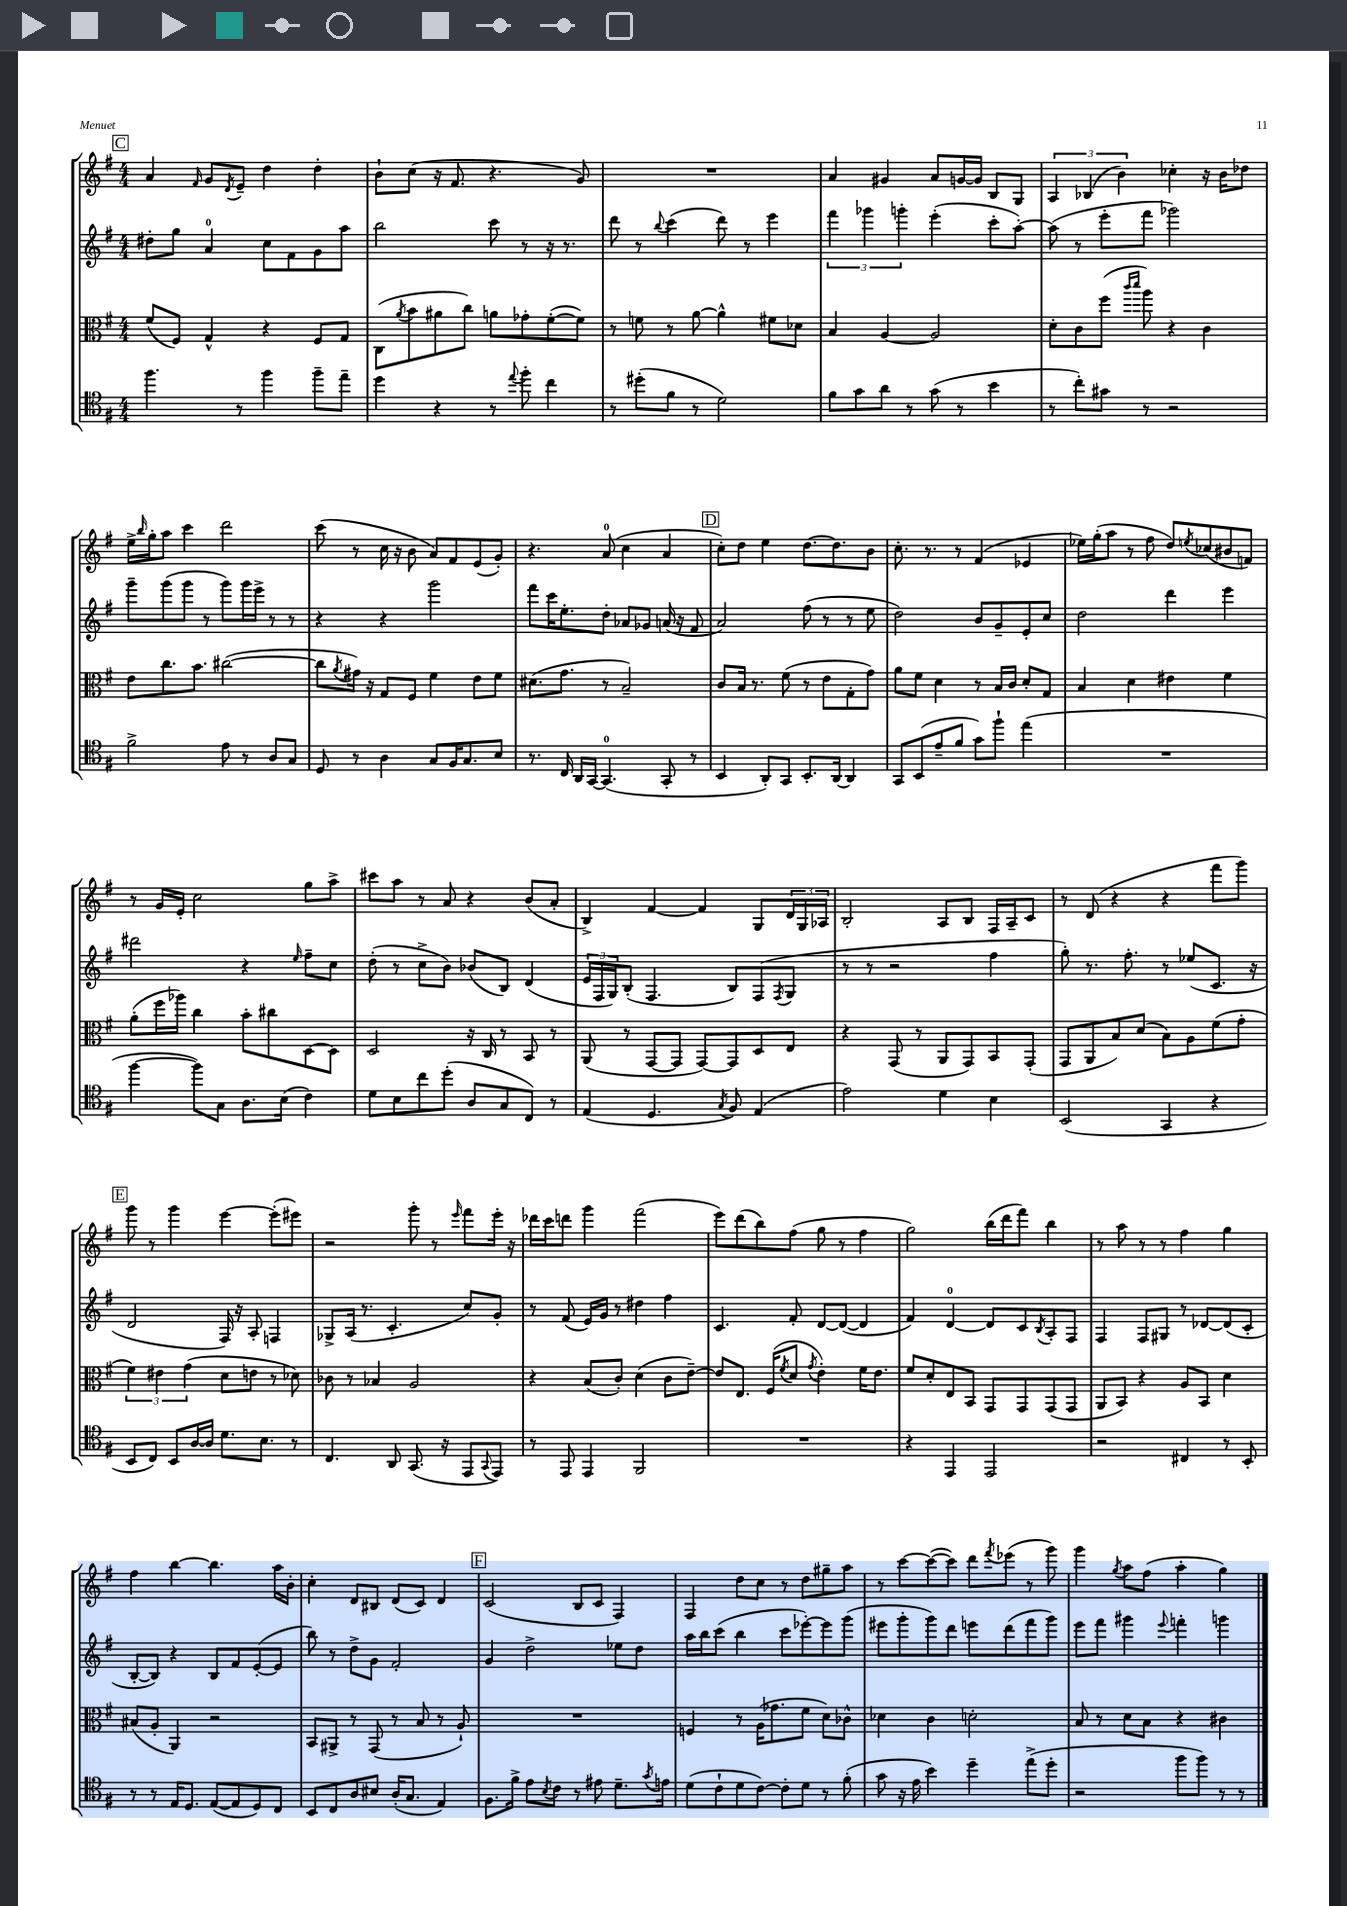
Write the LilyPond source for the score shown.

<<
\new StaffGroup <<
\new Staff = "s0" {
    \clef treble \key g \major \numericTimeSignature \time 4/4
    \mark \markup { \box "C" } a'4 \grace { fis'16 } g'8 \acciaccatura { d'8 } e'8-- d''4 d''4-. |
    b'8-! c''8( r16 fis'8. r4. g'8) |
    R1 |
    a'4 gis'4 a'8 g'16~ g'16 b8 g8 |
    \tuplet 3/2 { a4 bes4( b'4) } ces''4-. r16 b'16 des''8 |
    e''16-> \grace { b''16 } g''16-. a''8 c'''4 d'''2 |
    c'''8( r8 c''16 r16 b'8 a'8) fis'8 e'8( g'8-.) |
    r4. a'8-0( c''4 a'4 |
    \mark \markup { \box "D" } c''8-.) d''8 e''4 d''8.~ d''8. b'8 |
    c''8.-. r8. r8 fis'4( ees'4 |
    ees''16) g''16-.( a''8 r8 fis''8 d''8) \acciaccatura { e''8 } ces''8( bis'8 f'8) |
    r8 g'16 e'16-. c''2 g''8 a''8-> |
    cis'''8 a''8 r8 a'8 r4 b'8( a'8-. |
    b4->) fis'4~ fis'4 g8 \tuplet 3/2 { d'16 g16 aes16 } |
    b2-. a8 b8 fis16 a16-- c'8 |
    r8 d'8( r4 r4 fis'''8 g'''8) |
    \mark \markup { \box "E" } g'''8 r8 g'''4 e'''4~ e'''8-.( eis'''8) |
    r2 g'''8-. r8 \grace { e'''16 } fis'''8 e'''16-. r16 |
    des'''16 c'''16 d'''8 g'''4 fis'''2( |
    e'''8) d'''8( b''8) fis''8( g''8 r8 fis''4 |
    g''2) b''16( d'''16 fis'''8) b''4 |
    r8 a''8 r8 r8 fis''4 g''4 |
    fis''4 b''4~ b''4. a''16 b'16-. |
    c''4-. d'8 bis8 d'8( c'8) d'4 |
    \mark \markup { \box "F" } c'2( b8 c'8 fis4) |
    fis4 d''8 c''8 r8 d''8 gis''8-- a''8 |
    r8 c'''8~ c'''8~( c'''8) d'''8 \acciaccatura { fis'''8 } ees'''8( r8 g'''8) |
    g'''4 \acciaccatura { g''8 } a''8 fis''8( a''4-. g''4) \bar "|." |
}
\new Staff = "s1" {
    \clef treble \key g \major \numericTimeSignature \time 4/4
    \mark \markup { \box "C" } dis''8-. g''8 a'4-0 c''8 fis'8 g'8 a''8 |
    b''2 c'''8 r8 r16 r8. |
    d'''8 r8 \appoggiatura { b''8 } c'''4( d'''8) r8 e'''4 |
    \tuplet 3/2 { fis'''4 ges'''4 g'''4-. } e'''4-.( c'''8-. a''8~-.) |
    a''8( r8 e'''8-. fis'''8 ges'''2) |
    g'''8-- g'''8( g'''8 r8 g'''8) g'''16 e'''16-> r8 r8 |
    r4 r4 g'''2 |
    fis'''8 c'''16 e''8.-. d''8-. aes'8 ges'8 a'16( r16 fis'8 |
    \mark \markup { \box "D" } a'2) fis''8( r8 r8 e''8 |
    d''2) b'8 g'8-- e'8-. c''8 |
    d''2 d'''4 e'''4 |
    dis'''2 r4 \grace { e''16 } fis''8-- c''8 |
    d''8-.( r8 c''8-> b'8) bes'8( b8) d'4( |
    \tuplet 3/2 { e'16 fis16 g16) } b8-.( fis4. b8) fis8( \acciaccatura { fis8 } g8 |
    r8 r8 r2 fis''4 |
    g''8-.) r8. fis''8.-. r8 ees''8( c'8. r16 |
    \mark \markup { \box "E" } d'2 fis16) r16 a8-. f4 |
    ges8-> a16( r8. c'4.-. c''8) g'8-. |
    r8 fis'8( e'16) g'16 r8 dis''4 fis''4 |
    c'4. fis'8-. d'8~ d'8~( d'4 |
    fis'4) d'4-0~ d'8 c'8 \acciaccatura { b8 } a8-. fis8 |
    fis4 fis8 gis8 r8 des'8~ des'8( c'8-. |
    b8~-. b8) r4 b8 fis'8 e'8~-.( e'8 |
    b''8) r8 d''8-> g'8 fis'2-. |
    \mark \markup { \box "F" } g'4 d''2-> ees''8 d''8 |
    a''16 b''16 c'''8( b''4 c'''8 ees'''8~-.) ees'''8 g'''8( |
    eis'''8 g'''8-. g'''8) d'''8 e'''8 d'''8( fis'''8 g'''8) |
    e'''8 fis'''8 gis'''4 \appoggiatura { e'''8 } f'''4-. g'''4 \bar "|." |
}
\new Staff = "s2" {
    \clef alto \key g \major \numericTimeSignature \time 4/4
    \mark \markup { \box "C" } fis'8( fis8) g4-^ r4 fis8 g8 |
    c8( \acciaccatura { a'8 } b'8 ais'8 c''8) a'8 ges'8-. fis'8~-.( fis'8) |
    r8 f'8 r8 a'8~ a'4-^ fis'8 des'8 |
    b4 a4~ a2 |
    d'8-. c'8 fis''8( \grace { c'''16 d'''16 } a''8) r4 c'4 |
    e'8 c''8. b'8. cis''2~( |
    cis''8 \acciaccatura { a'8 } gis'16) r16 g8 fis8 fis'4 e'8 fis'8 |
    dis'8.( g'8. r8 b2--) |
    \mark \markup { \box "D" } c'8 b16 r8. fis'8( r8 e'8 g8-. g'8) |
    a'8 fis'8 d'4 r8 b16 c'16 d'8-. g8 |
    b4 d'4 eis'4 fis'4 |
    a'8-.( fis''16 aes''16) c''4 b'8-. cis''8 d8~ d8 |
    d2 r16 c16 r8 b,8 r8 |
    a,8( r8 g,8~ g,8 g,8~) g,8 d8 e8 |
    r4 g,8( r8 a,8 g,8) b,8 g,8-.( |
    g,8 a,8 b8) d'8( b8) a8 fis'8( g'8-. |
    \mark \markup { \box "E" } \tuplet 3/2 { fis'4) eis'4 g'4( } d'8 e'8 r8 des'8) |
    ces'8 r8 bes4 a2 |
    r4 b8( c'8-.) d'4( c'8 e'8~--) |
    e'8 e8. fis16( \acciaccatura { fis'8 } d'8 \acciaccatura { g'8 } e'4-.) fis'16 e'8. |
    fis'8 d'8-. e8 b,8 g,8 g,8 g,8( g,8 |
    a,8 b,8) r4 a8 b,8 d'4 |
    bis8( a8-. a,4) r2 |
    b,8 ais,8-> r8 g,8( r8 b8 r8 a8-!) |
    \mark \markup { \box "F" } R1 |
    f4 r8 a16( ges'8. fis'8 d'8) ces'8-^ |
    des'4 c'4 d'2-. |
    b8 r8 d'8 b8 r4 cis'4 \bar "|." |
}
\new Staff = "s3" {
    \clef tenor \key g \major \numericTimeSignature \time 4/4
    \mark \markup { \box "C" } fis''4. r8 fis''4 fis''8-- e''8-- |
    d''4 r4 r8 \appoggiatura { e''8 } fis''8-. c''4 |
    r8 dis''8-.( fis'8 r8 d'2) |
    fis'8 g'8 a'8 r8 g'8( r8 b'4 |
    r8 c''8-.) gis'8 r8 r2 |
    fis'2-> e'8 r8 a8 g8 |
    d8 r8 a4 g8 fis16 g8. b8 |
    r8. c16 a,16 g,16~ g,4.-0( g,8-. r8 |
    \mark \markup { \box "D" } b,4 a,8-.) g,8 b,8.-. a,16~ a,4 |
    g,8 b,8( e'8-- fis'8 g'8) fis''8-! e''4( |
    R1 |
    fis''4~ fis''8) g8 a8. b16( c'4) |
    d'8 b8 c''8 d''8-.( a8 g8 c8) r8 |
    e4( d4. \acciaccatura { g8 } fis8) e4( |
    e'2) d'4 b4 |
    b,2( g,4 r4 |
    \mark \markup { \box "E" } b,8 c8) b,8 a16~ a16 d'8. b8. r8 |
    c4. a,8 g,8.( r16 e,8 \appoggiatura { g,8 } e,8) |
    r8 e,8 e,4 fis,2 |
    R1 |
    r4 e,4 e,2 |
    r2 cis4 r8 b,8-. |
    r8 r8 e16 d8. e8~( e8 d8) c8 |
    b,8 c8 a8 bis8 a16-.( g8. e4) |
    \mark \markup { \box "F" } fis8. fis'16-> e'8 \acciaccatura { b8 } c'8 r8 eis'8 d'8.-- \acciaccatura { g'8 } e'16 |
    d'8( c'8-! d'8 c'8~) c'8-. d'8 r8 fis'8-.( |
    g'8 r16 e'16 b'4) d''4-- e''8->( d''8-. |
    r2 fis''8 fis''8) r8 r8 \bar "|." |
}
>>
>>
\layout { \context { \Score \remove "Bar_number_engraver" } }
